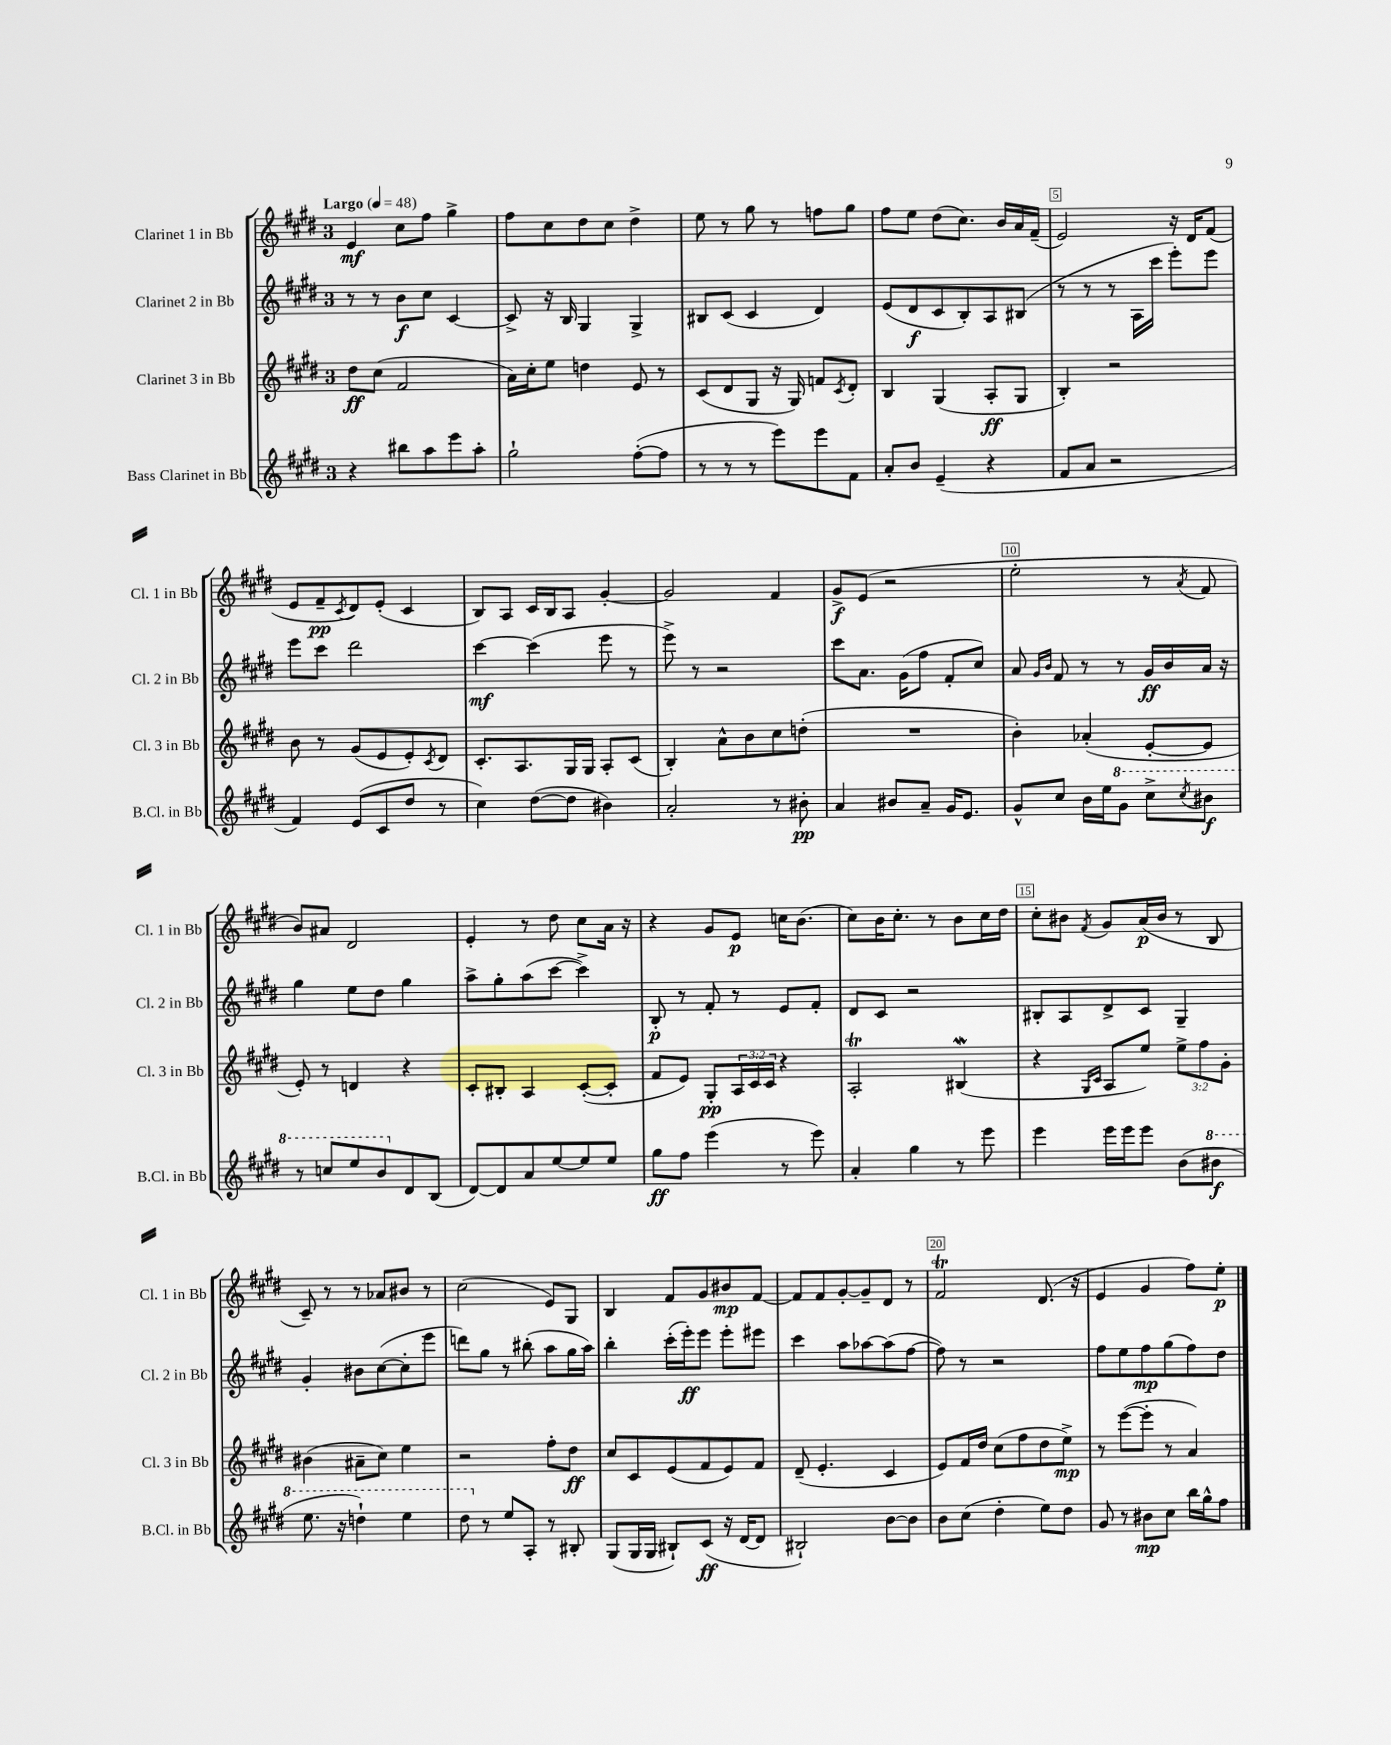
<<
\new StaffGroup <<
\new Staff = "s0" \with { instrumentName = "Clarinet 1 in Bb" shortInstrumentName = "Cl. 1 in Bb" } {
    \clef treble \key e \major \once \override Staff.TimeSignature.style = #'single-digit \time 3/4 \tempo "Largo" 4 = 48
    e'4\mf cis''8 fis''8 gis''4-> |
    fis''8 cis''8 dis''8 cis''8 dis''4-> |
    e''8 r8 gis''8 r8 f''8 gis''8 |
    fis''8 e''8 dis''8( cis''8.) b'16 a'16 fis'16--( |
    e'2) r16 dis'16 fis'8( |
    e'8 fis'8--\pp \acciaccatura { cis'8 } dis'8) e'8-.( cis'4 |
    b8) a8 cis'16 b16 a8 gis'4~-. |
    gis'2 fis'4 |
    gis'8->\f e'8( r2 |
    e''2-. r8 \acciaccatura { a'8 } fis'8 |
    b'8) ais'8 dis'2 |
    e'4-. r8 dis''8 cis''8 a'16 r16 |
    r4 gis'8 e'8\p c''16 b'8.( |
    cis''8) b'16 cis''8.-. r8 b'8 cis''16 dis''16 |
    cis''8-. bis'8 \acciaccatura { fis'8 } gis'8 a'16\p( bis'16 r8 b8 |
    cis'8--) r8 r8 aes'8 bis'8 r8 |
    cis''2( e'8) gis8 |
    b4 fis'8 gis'8 bis'8\mp fis'8~ |
    fis'8 fis'8 gis'8~-. gis'8-- dis'8 r8 |
    fis'2\trill dis'8.( r16 |
    e'4 gis'4 fis''8) e''8-.\p \bar "|." |
}
\new Staff = "s1" \with { instrumentName = "Clarinet 2 in Bb" shortInstrumentName = "Cl. 2 in Bb" } {
    \clef treble \key e \major \once \override Staff.TimeSignature.style = #'single-digit \time 3/4
    r8 r8 b'8\f cis''8 cis'4~ |
    cis'8-> r16 b16 gis4 gis4-> |
    bis8 cis'8( cis'4 dis'4) |
    e'8( dis'8\f cis'8 b8-.) a8 bis8( |
    r8 r8 r8 a16 cis'''16 e'''8-.) e'''8 |
    e'''8 cis'''8 dis'''2 |
    cis'''4~\mf cis'''4( e'''8 r8 |
    e'''8->) r8 r2 |
    cis'''8 a'8. gis'16( fis''8 fis'8-. cis''8) |
    a'8 \grace { gis'16 b'16 } fis'8 r8 r8 gis'16\ff b'16 a'16 r16 |
    gis''4 e''8 dis''8 gis''4 |
    a''8-> gis''8-. a''8( cis'''8~ cis'''4->) |
    b8-.\p r8 fis'8-. r8 e'8 fis'8-. |
    dis'8 cis'8 r2 |
    bis8-. a8 dis'8-> cis'8 gis4-- |
    gis'4-. bis'8 cis''8~( cis''8-. e'''8 |
    d'''8) gis''8 r8 bis''8-.( a''8 gis''16 a''16) |
    b''4-. cis'''16-.( e'''16-.\ff) e'''8 e'''8-. eis'''8 |
    cis'''4 a''8 aes''8~ aes''8( fis''8~ |
    fis''8) r8 r2 |
    fis''8 e''8 fis''8\mp gis''8( fis''8) dis''8 \bar "|." |
}
\new Staff = "s2" \with { instrumentName = "Clarinet 3 in Bb" shortInstrumentName = "Cl. 3 in Bb" } {
    \clef treble \key e \major \once \override Staff.TimeSignature.style = #'single-digit \time 3/4 \override Staff.TupletNumber.text = #tuplet-number::calc-fraction-text
    dis''8\ff cis''8( fis'2 |
    a'16) cis''16-. e''8 d''4 e'8 r8 |
    cis'8( dis'8 gis8 r16 gis16) f'8 \acciaccatura { cis'8 } dis'8-. |
    b4 gis4( a8-.\ff gis8 |
    b4-.) r2 |
    b'8 r8 gis'8( e'8 e'8-.) \acciaccatura { cis'8 } dis'8 |
    cis'8.-. a8. gis16 gis16 a8-. cis'8( |
    b4-.) a'8-^ b'8 cis''8 d''8-.( |
    R2. |
    b'4-.) aes'4-.( e'8~-. e'8 |
    e'8-.) r8 d'4 r4 |
    cis'8-. bis8-. a4 cis'8~-.( cis'8-. |
    fis'8 e'8) gis8-.\pp \tuplet 3/2 { a16 cis'16 cis'16 } r4 |
    a2-.\trill bis4\mordent( |
    r4 \grace { gis16 cis'16 } a8 e''8) \tuplet 3/2 { e''8-> fis''8 gis'8-. } |
    bis'4( ais'8-- cis''8) e''4 |
    r2 fis''8-. dis''8\ff |
    cis''8 cis'8 e'8( fis'8 e'8) fis'8 |
    dis'8--( e'4.-. cis'4 |
    e'8) fis'16 dis''16 cis''8( fis''8 dis''8 e''8->\mp) |
    r8 e'''8~( e'''8-. r8 a'4) \bar "|." |
}
\new Staff = "s3" \with { instrumentName = "Bass Clarinet in Bb" shortInstrumentName = "B.Cl. in Bb" } {
    \clef treble \key e \major \once \override Staff.TimeSignature.style = #'single-digit \time 3/4
    r4 bis''8 a''8 e'''8 a''8-. |
    gis''2-! fis''8~-.( fis''8 |
    r8 r8 r8 e'''8) e'''8 fis'8 |
    a'8-. b'8 e'4--( r4 |
    fis'8 a'8 r2 |
    fis'4) e'8( cis'8 dis''8 r8 |
    cis''4) dis''8~( dis''8 bis'4) |
    a'2-. r8 bis'8-.\pp |
    a'4 bis'8 a'8-- gis'16 e'8. |
    gis'8-^ cis''8 b'16 e''16 \ottava #1 gis''8 cis'''8-> \acciaccatura { cis'''8 } bis''8\f |
    r8 c'''8 e'''8 b''8 \ottava #0 dis'8 b8( |
    dis'8~) dis'8 a'8 e''8~ e''8 e''8 |
    gis''8\ff fis''8 e'''4( r8 e'''8) |
    a'4-. gis''4 r8 e'''8 |
    e'''4 e'''16 e'''16 e'''8 b'8( \ottava #1 bis''8\f |
    e'''8. r16 d'''4-!) e'''4 |
    dis'''8 \ottava #0 r8 e''8 a8-. r8 bis8-. |
    gis8( gis16 gis16 bis8-!) cis'8\ff( r16 dis'16~ dis'8 |
    bis2-!) b'8~ b'8 |
    b'8 cis''8( dis''4-. e''8) dis''8 |
    gis'8 r8 bis'8\mp cis''8 b''16 gis''16-^ fis''8 \bar "|." |
}
>>
>>
\layout { \context { \Score \override BarNumber.break-visibility = ##(#f #t #t) barNumberVisibility = #(every-nth-bar-number-visible 5) \override BarNumber.stencil = #(make-stencil-boxer 0.1 0.3 ly:text-interface::print) } }
